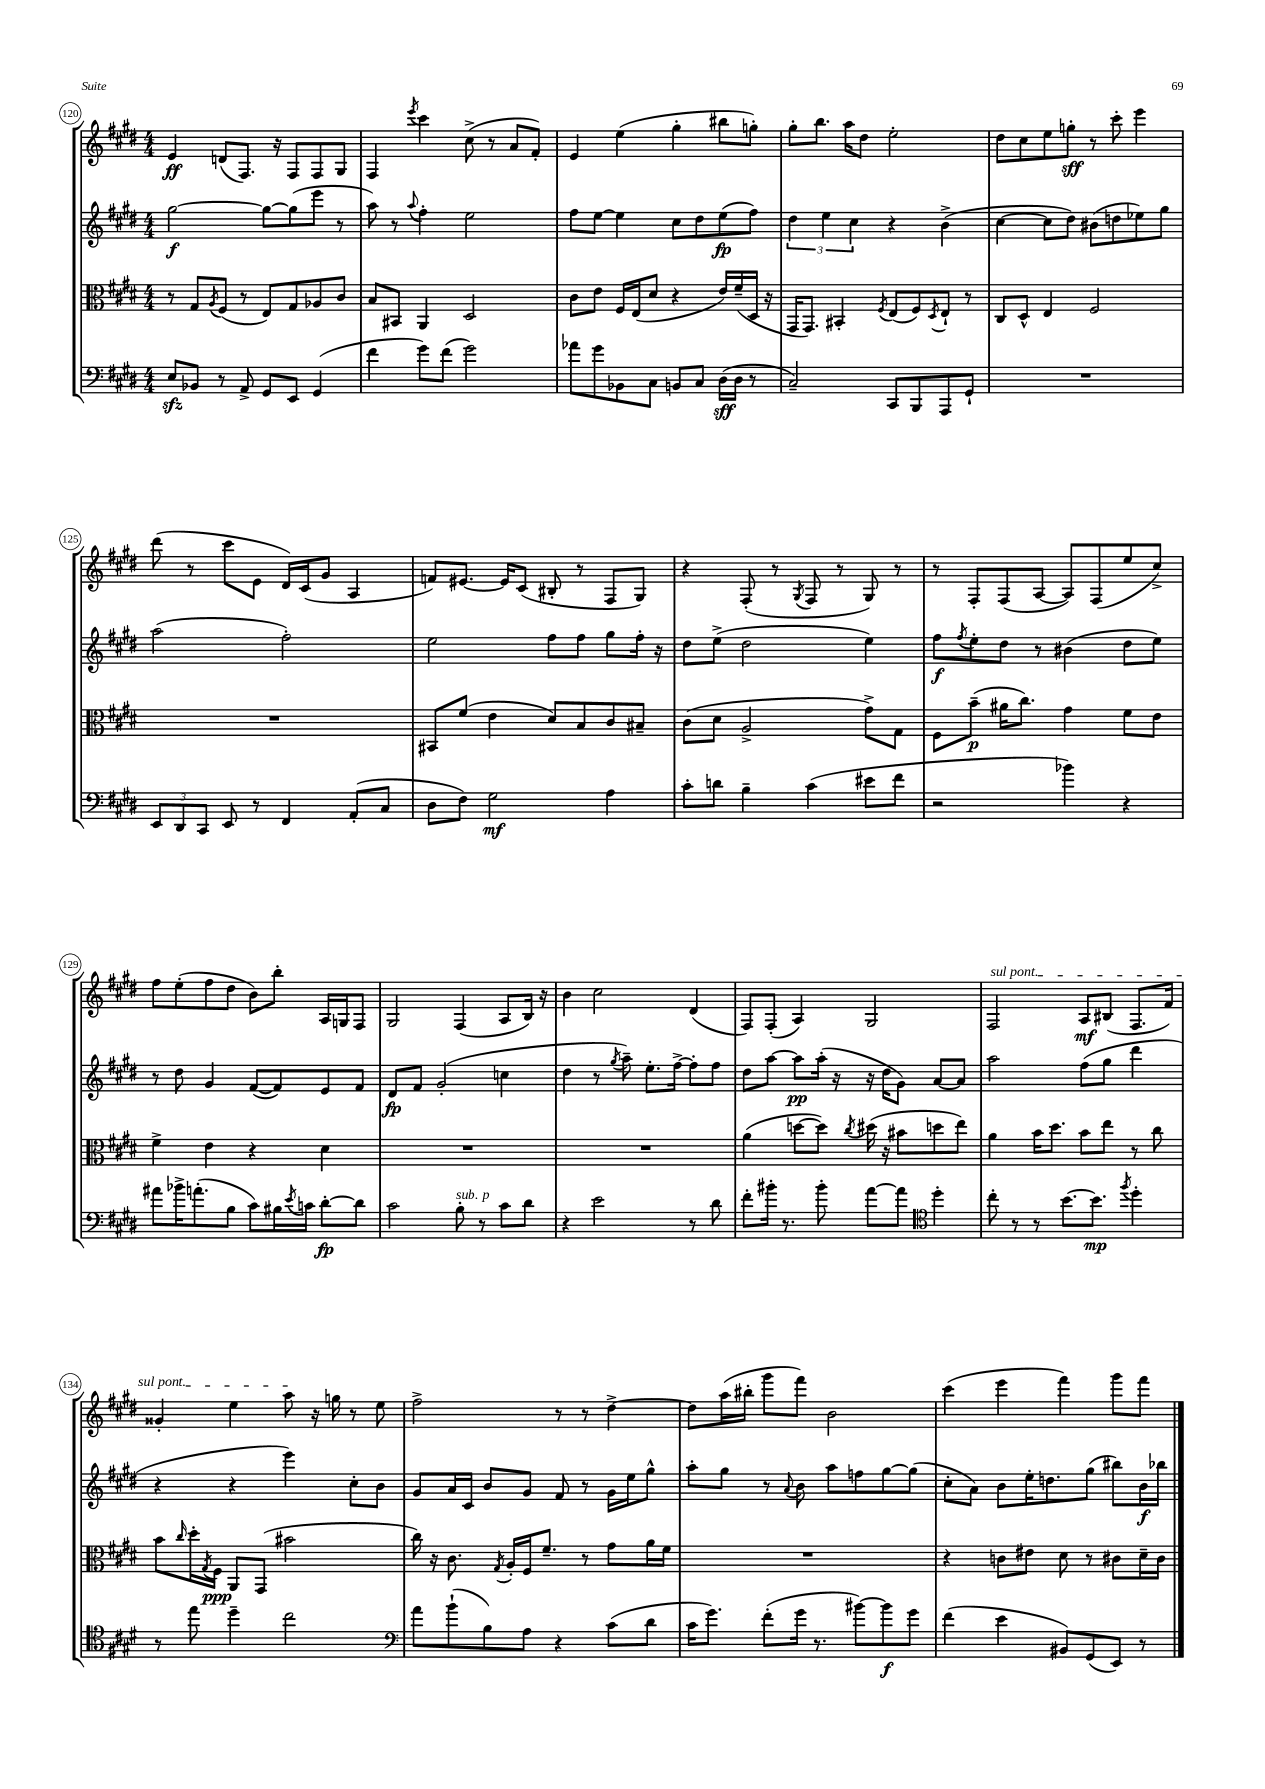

**kern	**kern	**kern	**kern
*staff4	*staff3	*staff2	*staff1
*clefF4	*clefC3	*clefG2	*clefG2
*k[f#c#g#d#]	*k[f#c#g#d#]	*k[f#c#g#d#]	*k[f#c#g#d#]
*M4/4	*M4/4	*M4/4	*M4/4
8E/L	8r	[2gg#\	4e/
8BB-/J	8G#/L	.	.
.	8qA/	.	.
8r	(8F#/J	.	(8d/L
8AA^/	8r	.	8.F#/J)
8GG#/L	8E/L)	8gg#\_L	.
.	.	.	16r
8EE/J	8G#/	(8gg#\]	8F#/L
(4GG#/	8A-/	8eee\J	8F#/
.	8c#/J	8r	8G#/J
=	=	=	=
4f#\	8B/L	8aa\)	4F#/
.	8BB#/J	8r	.
.	.	8qqaa/	8qeee/
8g#\L)	4AA/	4ff#'\	4ccc#\
(8f#\J	.	.	.
2g#\)	2D#/	2ee\	(8cc#^\
.	.	.	8r
.	.	.	8a/L
.	.	.	8f#'/J)
=	=	=	=
8a-\L	8c#\L	8ff#\L	4e/
8g#\	8e\J	[8ee\J	.
8BB-\	16F#/LL	4ee\]	(4ee\
.	(16E/J	.	.
8C#\J	8d#/J	.	.
8BB/L	4r	8cc#\L	4gg#'\
8C#/J	.	8dd#\	.
(16D#\LL	16e/LL)	(8ee\	8bb#\L
16D#\JJ	(16f#~/	.	.
8r	16D#/JJ	8ff#\J)	8gg'\J)
.	16r	.	.
=	=	=	=
2C#~/)	16GG#/LK	6dd#\	8gg#'\L
.	8.GG#/J)	.	.
.	.	.	8.bb\J
.	.	6ee\	.
.	4BB#'/	.	.
.	.	.	16aa\LK
.	.	6cc#\	.
.	.	.	8dd#\J
.	8qF#/	.	.
8CC#/L	(8E/L	4r	2ee'\
8BBB/	8F#/)	.	.
.	8qD#/	.	.
8AAA/	8E`/J	(4b^\	.
8GG#`/J	8r	.	.
=	=	=	=
1r	8C#/L	[4cc#\	8dd#\L
.	8D#^^/J	.	8cc#\
.	4E/	8cc#\]L	8ee\
.	.	8dd#\J)	8gg'\J
.	2F#/	(8b#\L	8r
.	.	8dd\	8ccc#'\
.	.	8ee-\)	4eee\
.	.	8gg#\J	.
=	=	=	=
12EE/L	1r	(2aa\	(8ddd#\
12DD#/	.	.	.
.	.	.	8r
12CC#/J	.	.	.
8EE/	.	.	8ccc#\L
8r	.	.	8e\J
4FF#/	.	2ff#'\)	16d#/LL)
.	.	.	(16c#/J
.	.	.	8g#/J
(8AA'/L	.	.	4A/
8C#/J	.	.	.
=	=	=	=
8D#\L	8BB#/L	2ee\	8f/L)
8F#\J)	(8f#/J	.	[8.e#/J
2G#\	4e\	.	.
.	.	.	16e#/]LK
.	.	.	(8c#/J
.	8d#/L)	8ff#\L	8B#'/
.	8B/	8ff#\J	8r
4A\	8c#/	8gg#\L	8F#/L
.	8B#~/J	16ff#'\Jk	8G#/J)
.	.	16r	.
=	=	=	=
8c#'\L	(8c#\L	8dd#\L	4r
8d\J	8d#\J	(8ee^\J	.
4B~\	2A^/	2dd#\	(8F#'/
.	.	.	8r
.	.	.	8qG#/
(4c#\	.	.	8F#/
.	.	.	8r
8e#\L	8g#^\L)	4ee\)	8G#/)
8f#\J	8G#\J	.	8r
=	=	=	=
2r	8F#\L	8ff#\L	8r
.	.	8qff#/	.
.	(8b~\J	8ee'\	8F#'/L
.	16a#\LK	8dd#\J	(8F#/
.	8.cc#\J)	.	.
.	.	8r	[8A/J
4b-\)	4g#\	(4b#\	8A/]L)
.	.	.	(8F#/
4r	8f#\L	8dd#\L	8ee/
.	8e\J	8ee\J)	8cc#^/J)
=	=	=	=
8a#\L	4f#^\	8r	8ff#\L
16b-^\K	.	8dd#\	(8ee'\
(8.a'\	.	.	.
.	4e\	4g#/	8ff#\
8B\J	.	.	8dd#\J
8c#\L)	4r	([8f#/L	8b\L)
16B#\L	.	8f#/])	8bb'\J
8qe/	.	.	.
16c\JJ	.	.	.
[8d#'\L	4d#\	8e/	16A/LL
.	.	.	16G/J
8d#\]J	.	8f#/J	8F#/J
=	=	=	=
2c#\	1r	8d#/L	2G#/
.	.	8f#/J	.
.	.	(2g#'/	.
8B'\	.	.	(4F#/
8r	.	.	.
8c#\L	.	4cc\	8A/L
8d#\J	.	.	16B/Jk)
.	.	.	16r
=	=	=	=
4r	1r	4dd#\	4b\
2e\	.	8r	2cc#\
.	.	8qgg#/	.
.	.	8aa~\)	.
.	.	8.ee'\L	.
.	.	[16ff#^\Jk	.
8r	.	8ff#'\]L	(4d#/
8d#\	.	8ff#\J	.
=	=	=	=
8f#'\L	(4a\	8dd#\L	8F#/L)
16b#'\Jk	.	[8aa\J	(8F#'/J
8.r	.	.	.
.	[8dd\L	8aa\]L	4A/)
8b#'\	8dd\]J)	(16aa'\Jk	.
.	.	16r	.
.	8qcc#/	.	.
[8a\L	(16dd#\	16r	2G#/
.	16r	16dd#\LK	.
8a\]J	8b#\L	8g#\J)	.
*clefC4	*	*	*
4dd#'\	8dd\	[8a/L	.
.	8ee\J)	8a/]J	.
=	=	=	=
8cc#'\	4a\	2aa\	2F#/
8r	.	.	.
8r	16b\LK	.	.
.	8.dd#\J	.	.
[8.b\L	.	.	.
.	8b\L	(8ff#\L	8A/L
8.b\]J	.	.	.
.	8ee\J	8gg#\J	(8B#/J
8qff#/	.	.	.
4dd#'\	8r	4ddd#\	8.F#/L
.	8cc#\	.	.
.	.	.	16f#/Jk)
=	=	=	=
8r	8b\L	4r	4g##'/
.	16qqcc#/	.	.
8ee\	16dd#'\L	.	.
.	8qG#/	.	.
.	16F#\JJ	.	.
4dd#~\	8AA/L	4r	4ee\
.	(8GG#/J	.	.
2cc#\	2b#\	4eee\)	8aa\
.	.	.	16r
.	.	.	16gg\
.	.	8cc#'\L	8r
.	.	8b\J	8ee\
=	=	=	=
*clefF4	*	*	*
8a\L	16cc#\)	8g#/L	2ff#^\
.	16r	.	.
(8b`\	8.c#\	16a/L	.
.	.	16c#/JJ	.
8B\)	.	8b/L	.
.	8qG#/	.	.
.	16A'/LL	.	.
8A\J	16F#/J	8g#/J	.
.	8.f#~/J	.	.
4r	.	8f#/	8r
.	8r	8r	8r
(8c#\L	8g#\L	16g#\LL	[4dd#^\
.	.	16ee\J	.
8d#\J	16a\L	8gg#^^\J	.
.	16f#\JJ	.	.
=	=	=	=
16c#\LK	1r	8aa'\L	8dd#\]L
8.g#\J)	.	.	.
.	.	8gg#\J	(16aa\L
.	.	.	16bb#'\JJ
(8f#'\L	.	8r	8ggg#\L
.	.	8qqa/	.
16g#\Jk	.	8b\	8fff#\J)
8.r	.	.	.
.	.	8aa\L	2b\
[8b#\L)	.	8ff\	.
8b#\]	.	[8gg#\	.
8g#\J	.	(8gg#\]J	.
=	=	=	=
(4f#\	4r	8cc#'\L	(4ccc#\
.	.	8a\J)	.
4e\	8c\L	8b\L	4eee\
.	8e#\J	16ee'\K	.
.	.	8.dd\	.
8BB#/L)	8d#\	.	4fff#\)
(8GG#/	8r	(8gg#\J	.
8EE/J)	8c#\L	8bb#\L)	8ggg#\L
8r	16d#~\L	16b\L	8fff#\J
.	16c#\JJ	16bb-\JJ	.
==	==	==	==
*-	*-	*-	*-
